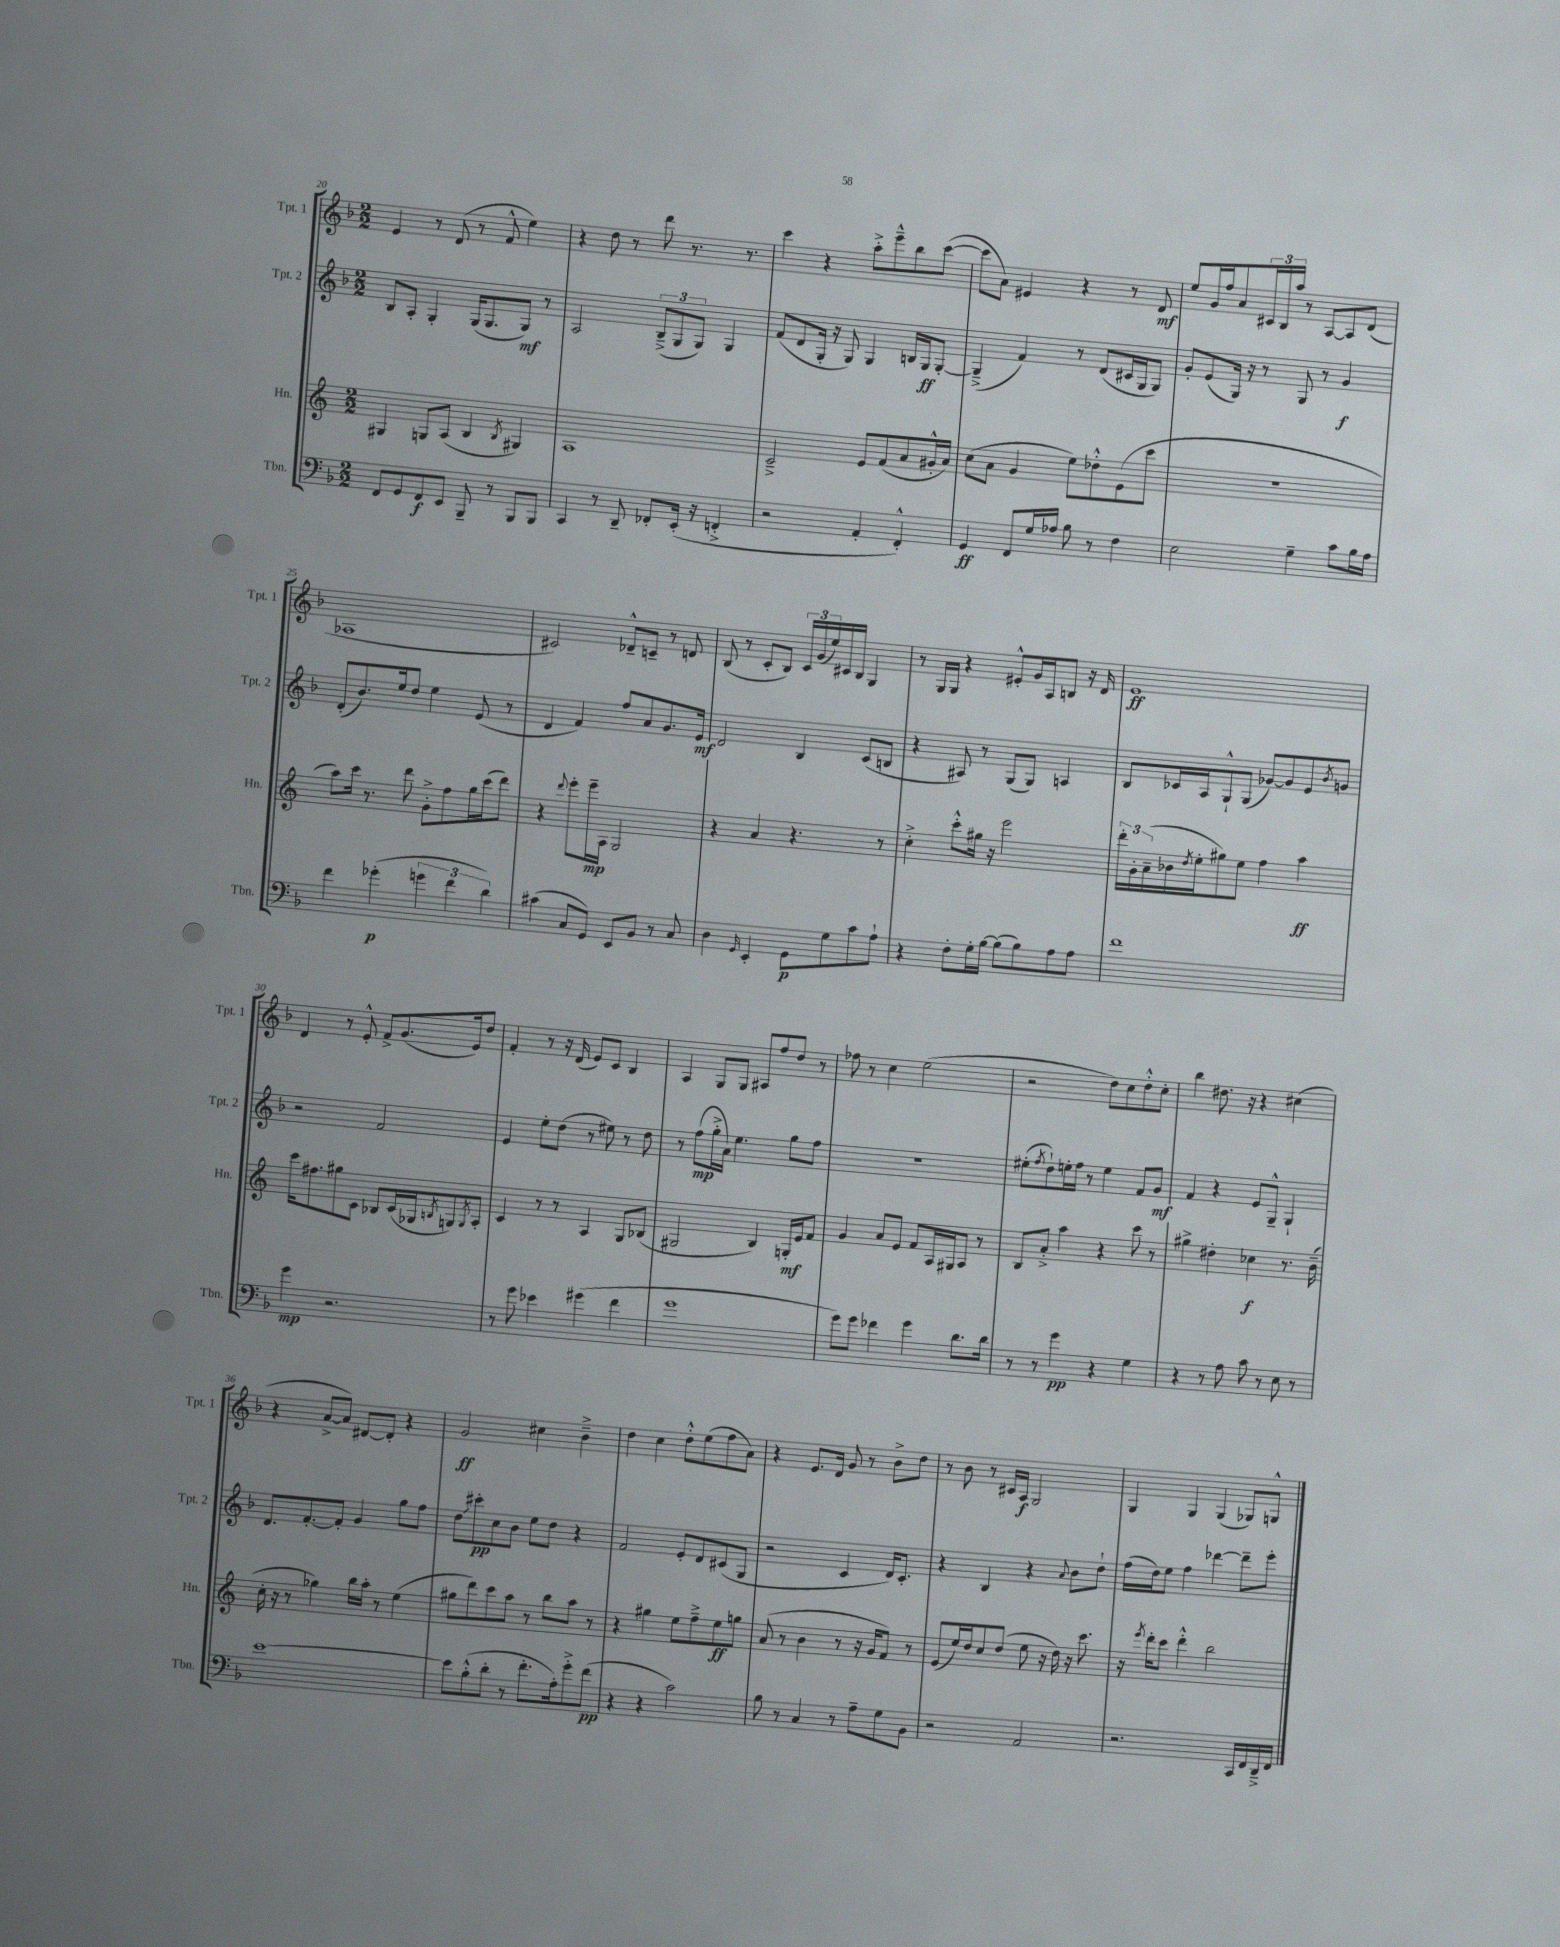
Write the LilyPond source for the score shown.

<<
\new StaffGroup <<
\new Staff = "s0" \with { instrumentName = "Tpt. 1" shortInstrumentName = "Tpt. 1" } {
    \clef treble \key f \major \numericTimeSignature \time 2/2
    e'4 r8 d'8( r8 f'8-^ e''4) |
    r4 d''8 r8 d'''8 r8. r8. |
    c'''4 r4 a''8-.-> e'''8---^ bes''8 c'''8~( |
    c'''8 a'8) eis'4 r4 r8 d'8\mf |
    e''8 g'16 f''16 a'8 \tuplet 3/2 { cis'16 bes16 a''16 } r8 a8~ a8 d'8( |
    aes1 |
    cis'2) des'8---^ c'8-- r8 d'8 |
    bes8( r8 c'8-. bes8) \tuplet 3/2 { c'16 g'16( e''16) } cis'16 bes16 g4 |
    r8 g16 g16 r4 eis'8-.-^ g'16 a16 b8 r16 d'16 |
    e'1\ff |
    d'4 r8 e'8-.-^ f'8-> g'8.( e'16) d''8 |
    f'4-. r8 r16 d'16( e'8) c'8 bes4 |
    a4 g8 g8 ais8 f''8 d''8 r8 |
    fes''8 r8 c''4 e''2( |
    r2 d''8) c''8 d''8-.-^ c''8-. |
    bes''4 dis''8. r16 r4 cis''4( |
    r4 a'8~-> a'8) dis'8~ dis'8-. r4 |
    g'2\ff cis''4 bes'4---> |
    d''4 c''4 d''8-.-^ e''8( f''8 a'8) |
    r4 e'8. d'16 g'8 r8 bes'8-> d''8 |
    r8 bes'8 r8 cis'16 a16\f g2 |
    g4 g4 g4( ges8) g8-^ \bar "|." |
}
\new Staff = "s1" \with { instrumentName = "Tpt. 2" shortInstrumentName = "Tpt. 2" } {
    \clef treble \key f \major \numericTimeSignature \time 2/2
    bes8 a8-. g4-. g16( g8. g8\mf) r8 |
    a2 \tuplet 3/2 { bes8--->( g8 g8) } g4 |
    f'8( d'8 g16-. r16 g8) g4 b16 g16\ff g8~-. |
    g4--->( f'4) r8 d'8( cis'16 g16 g8) |
    g'8-. e'8( g16) r16 r8 g8 r8 g'4\f |
    d'8-.( bes'8.) e''16 d''8 e''4 e'8( r8 |
    d'4 f'4) f''8 a'8 g'8. e'16\mf |
    d'2 bes4 c'8( b8 |
    r4 ais8) r8 g8( g8) a4 |
    bes8 ces'16 a16 g8-!-^ g8( ges'8~) ges'8 e'8 \acciaccatura { bes'8 } g'8 |
    r2 f'2 |
    e'4 e''8-. d''8( r8 eis''8) r8 d''8 |
    r8 f''8\mp( g''16-.-> a'16) e''4. g''8 f''8 |
    R1 |
    eis''8-.( \acciaccatura { f''8 } d''8-!) e''16-. f''16 r8 e''4 f'8 g'8\mf |
    f'4 r4 e'8 g8---^ g4-! |
    d'8. f'8.~-. f'8-. g'4 g''8 f''8 |
    d''8\glissando cis'''8-.\pp c''8 bes'8 e''8 d''8 r4 |
    f'2 e'8-. d'8 cis'8( g8 |
    r2 c'4 d'16) c'8.-. |
    r4 bes4 r4 \appoggiatura { a'8 } bes'8 d''8-! |
    f''16( d''16) e''8 f''4 des'''4~ des'''8-- e'''8-. \bar "|." |
}
\new Staff = "s2" \with { instrumentName = "Hn." shortInstrumentName = "Hn." } {
    \clef treble \key c \major \numericTimeSignature \time 2/2
    gis4 g8 a8( b4 \acciaccatura { b8 } gis4) |
    a1 |
    c'2---> e'8 f'8( a'8 gis'16-.-^ a'16) |
    c''8( a'8 g'4 e''8) des''8-.-^ e'8( c'''8 |
    R1 |
    a''8) c'''16 r8. d'''8 g'8-.-> f''8 g''16 c'''16( d'''8) |
    r4 \appoggiatura { d'''8 } e'''8-. e'''16--\mp a16 g2 |
    r4 a'4 r4. r8 |
    c''4-.-> c'''8-.-^ gis''16 r16 e'''2 |
    \tuplet 3/2 { d'''16-. g'16-. a'16--( } bes'16 \acciaccatura { d''8 } e''16-. gis''8) e''8 f''4 a''4\ff |
    c'''16 fis''8. gis''8 c'8 bes8 c'16( ges16 \acciaccatura { b8 } g8) \acciaccatura { g8 } a8-. |
    c'4 r8 r8 a4 g8 bes8( |
    gis2 b4) g16-.\mf e'16 f'8 |
    g'4 a'8 e'8 f'8 a16 gis16 a8 r8 |
    b8 a'8-.-> a''4 r4 c'''8 r8 |
    gis''4-> dis''4-. ces''4\f r8. b'16--( |
    c''16-. r16 r8 ges''4) b''16 a''16-. r8 e''4( |
    gis''8 d'''8) c'''8 a''8 r8 b''8 a''8 r8 |
    r4 gis''4 e''8 f''8---> e''8\ff g''8 |
    a'8( r8 b'4 r8 r16 g'16 f'8) r8 |
    e'8( e''16) d''16 c''8 d''8( e''8 r16 d''16) r16 c'''8. |
    r16 \acciaccatura { e'''8 } d'''16-. c'''8 d'''4-.-^ b''2 \bar "|." |
}
\new Staff = "s3" \with { instrumentName = "Tbn." shortInstrumentName = "Tbn." } {
    \clef bass \key f \major \numericTimeSignature \time 2/2
    f,8 g,8 f,8\f e,8 bes,,8-- r8 bes,,8 bes,,8 |
    c,4 r8 d,8-- fes,8-. e,16-.( r16 f,4-.-> |
    r2 a,4-. f,4-.-^) |
    g,4\ff f,8 g16 aes16 bes8 r8 f4 |
    e2 g4-- c'8 bes16 a16 |
    f'4 ges'4-.\p( \tuplet 3/2 { g'4 f'4 d'4) } |
    cis'4( c8 g,8) e,8 bes,8 r8 c8 |
    d4 \grace { g,16 } e,4-. g,8\p g8 c'8 a8-! |
    r4 f8-. g16-. bes16~ bes8( bes8) a8 a8 |
    f'1 |
    g'4\mp r2. |
    r8 g'8 ees'4 gis'4( f'4 |
    g'1 |
    g'8) g'8 fes'4 g'4 d'8. d'16 |
    r8 r8 g'4\pp r4 g4 |
    r4 r8 a8 c'8 r8 e8 r8 |
    e'1~ |
    e'8 bes8-.-^( d'8-. r8 f'8.-. a16-.) g'8-.-> f'8\pp( |
    r4 r4 c'2) |
    bes8 r8 c4 r8 a8-- g8 bes,8 |
    r2 a,2 |
    r2. c,16 f,16 d,16---> f,16 \bar "|." |
}
>>
>>
\layout { \context { \Score currentBarNumber = #20 } }
